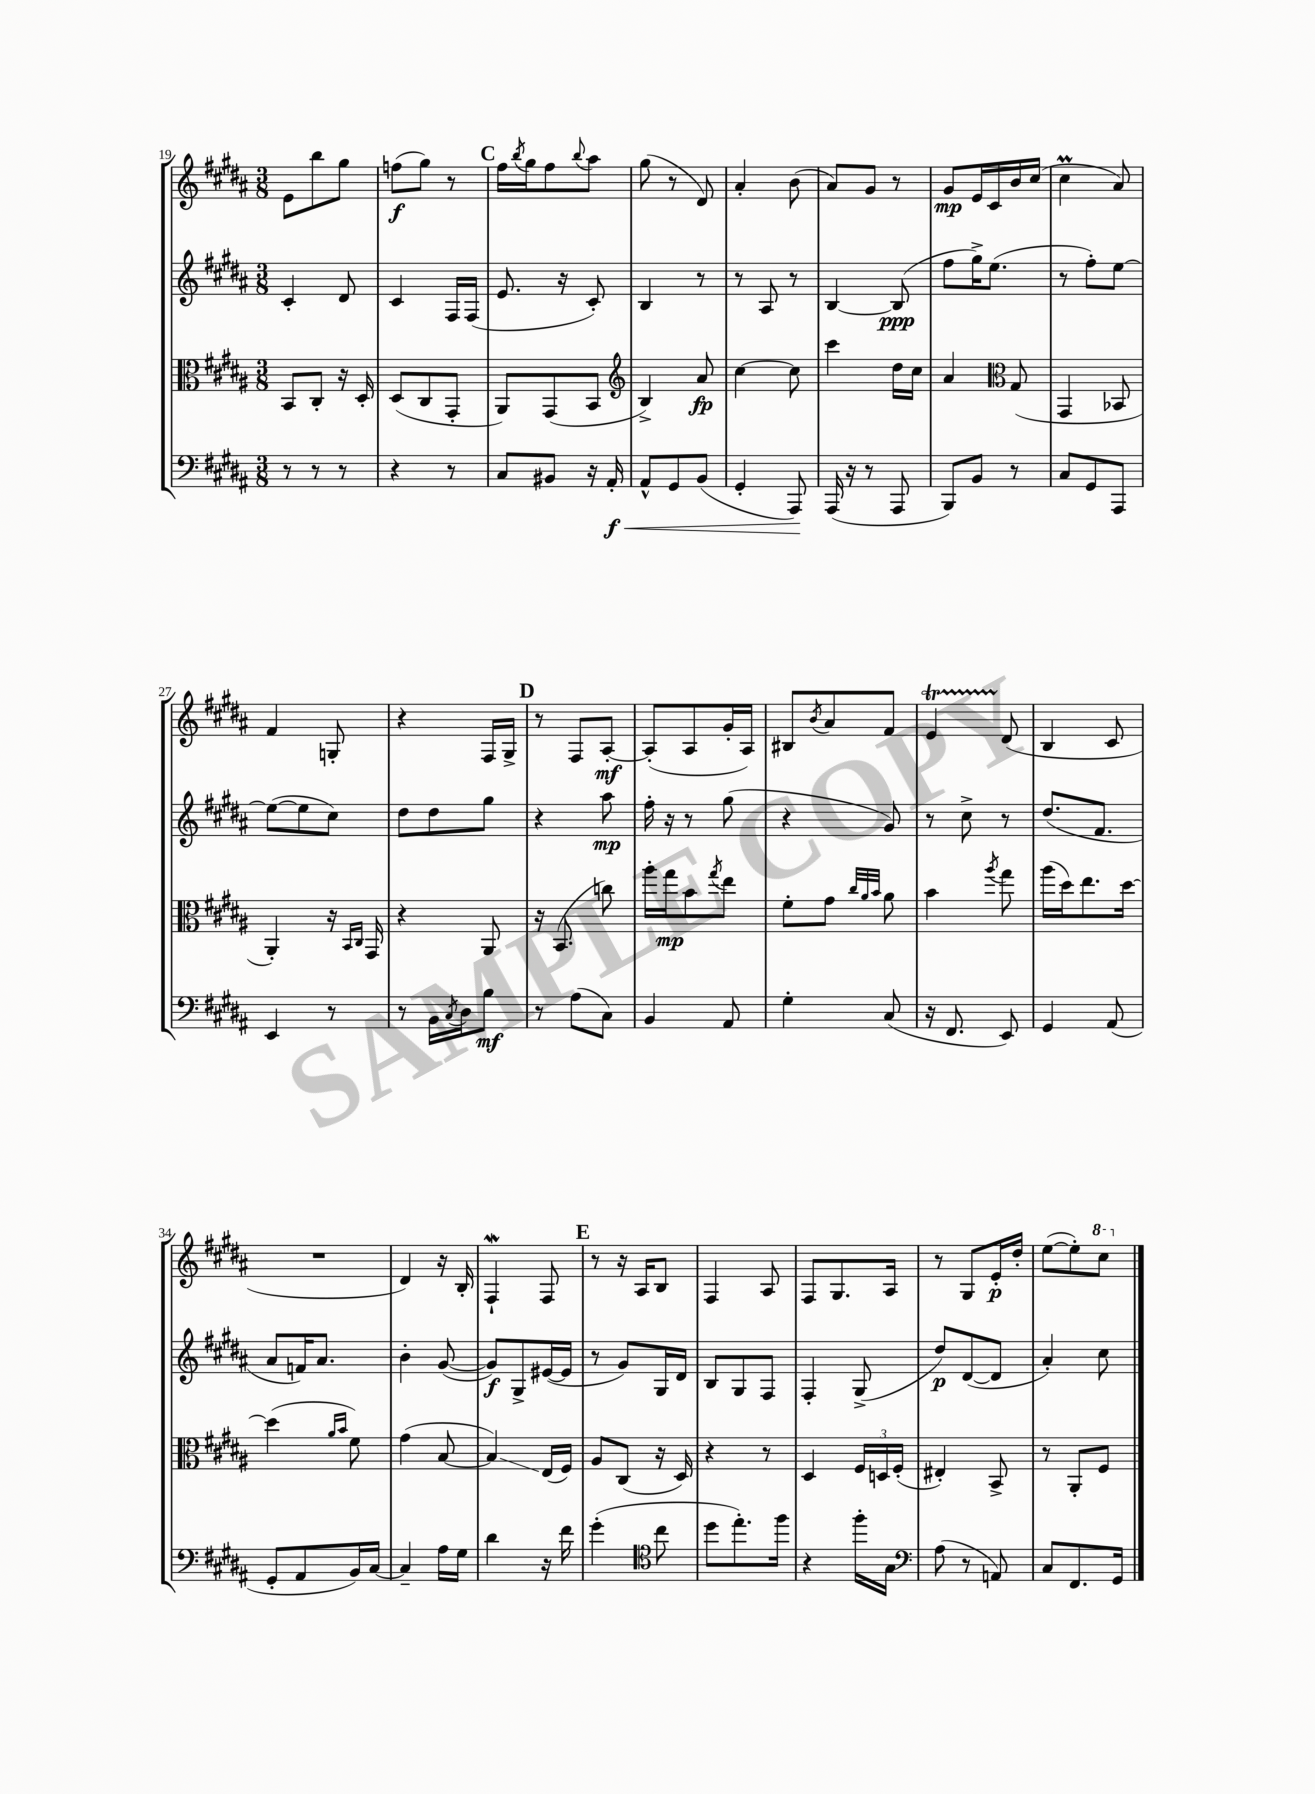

**kern	**kern	**kern	**kern
*staff4	*staff3	*staff2	*staff1
*clefF4	*clefC3	*clefG2	*clefG2
*k[f#c#g#d#a#]	*k[f#c#g#d#a#]	*k[f#c#g#d#a#]	*k[f#c#g#d#a#]
*M3/8	*M3/8	*M3/8	*M3/8
8r	8BB	4c#'	8e
8r	8C#'	.	8bb
8r	16r	8d#	8gg#
.	16D#'	.	.
=	=	=	=
4r	(8D#	4c#	(8ff
.	8C#	.	8gg#)
8r	8GG#'	16F#	8r
.	.	(16F#	.
=	=	=	=
8C#	8AA#)	8.e	16ff#
.	.	.	8qbb
.	.	.	16gg#
8BB#	(8GG#	.	8ff#
.	.	16r	.
.	.	.	8qqbb
16r	8BB	8c#')	8aa#
16AA#'	.	.	.
=	=	=	=
*	*clefG2	*	*
8AA#^^	4B^)	4B	(8gg#
8GG#	.	.	8r
(8BB	8a#	8r	8d#)
=	=	=	=
4GG#'	[4cc#	8r	4a#'
.	.	8A#	.
8AAA#)	8cc#]	8r	(8b
=	=	=	=
(16AAA#	4ccc#	[4B	8a#)
16r	.	.	.
8r	.	.	8g#
8AAA#	16dd#	(8B]	8r
.	16cc#	.	.
=	=	=	=
8BBB)	4a#	8ff#	8g#
8BB	.	16gg#^)	16e
.	.	(8.ee	16c#
*	*clefC3	*	*
8r	(8G#	.	16b
.	.	.	(16cc#
=	=	=	=
8C#	4GG#	8r	4cc#
8GG#	.	8ff#')	.
8AAA#	8BB-	[8ee	8a#)
=	=	=	=
4EE	4AA#')	(8ee_	4f#
.	.	8ee]	.
8r	16r	8cc#)	8G'
.	16qqBB	.	.
.	16qqC#	.	.
.	16GG#	.	.
=	=	=	=
8r	4r	8dd#	4r
16BB	.	8dd#	.
8qC#	.	.	.
16D#	.	.	.
8B	8AA#	8gg#	16F#
.	.	.	16G#^
=	=	=	=
8r	16r	4r	8r
.	(8.BB	.	.
(8A#	.	.	8F#
8C#)	8cc)	8aa#	[8A#'
=	=	=	=
4BB	16aa#'	16ff#'	(8A#']
.	16gg#	16r	.
.	8b	8r	8A#
.	8qgg#	.	.
8AA#	8ee	(8gg#	16g#'
.	.	.	16A#)
=	=	=	=
4G#'	8f#'	4r	8B#
.	.	.	8qb
.	8g#	.	8a#
.	32qqcc#	.	.
.	32qqa#	.	.
.	32qqb	.	.
(8C#	8a#	8g#)	8f#
=	=	=	=
16r	4b	8r	4e
8.FF#	.	.	.
.	.	8cc#^	.
.	8qaa#	.	.
8EE)	8gg#	8r	(8d#
=	=	=	=
4GG#	(16aa#	(8.dd#	4B
.	16dd#)	.	.
.	8.ee	.	.
.	.	8.f#	.
(8AA#	.	.	8c#
.	[16dd#	.	.
=	=	=	=
8GG#'	(4dd#]	8a#	4.r
8AA#	.	16f)	.
.	.	8.a#	.
.	16qqa#	.	.
.	16qqb	.	.
16BB)	8f#)	.	.
[16C#	.	.	.
=	=	=	=
4C#~]	(4g#	4b'	4d#)
16A#	[8B	([8g#	16r
16G#	.	.	16B'
=	=	=	=
4d#	4B])	8g#])	4F#`
.	.	8G#^	.
16r	(16E	([16e#	8F#
16f#	16F#)	16e#]	.
=	=	=	=
(4g#'	8A#	8r	8r
.	(8C#	8g#)	16r
.	.	.	16A#
*clefC4	*	*	*
8cc#	16r	16G#	8B
.	16D#)	16d#	.
=	=	=	=
8dd#	4r	8B	4F#
8.ee')	.	8G#	.
.	8r	8F#	8A#
16ff#	.	.	.
=	=	=	=
4r	4D#	4F#'	8F#
.	.	.	8.G#
16ff#'	24F#	(8G#^	.
.	24D	.	.
16G#	.	.	16A#
.	(24F#'	.	.
=	=	=	=
*clefF4	*	*	*
(8A#	4E#')	8dd#)	8r
8r	.	([8d#	8G#
8AA)	8BB^	8d#]	16e'
.	.	.	16dd#'
=	=	=	=
8C#	8r	4a#')	([8ee
8.FF#	8AA#'	.	8ee'])
.	8F#	8cc#	8ccc#
16GG#	.	.	.
==	==	==	==
*-	*-	*-	*-
